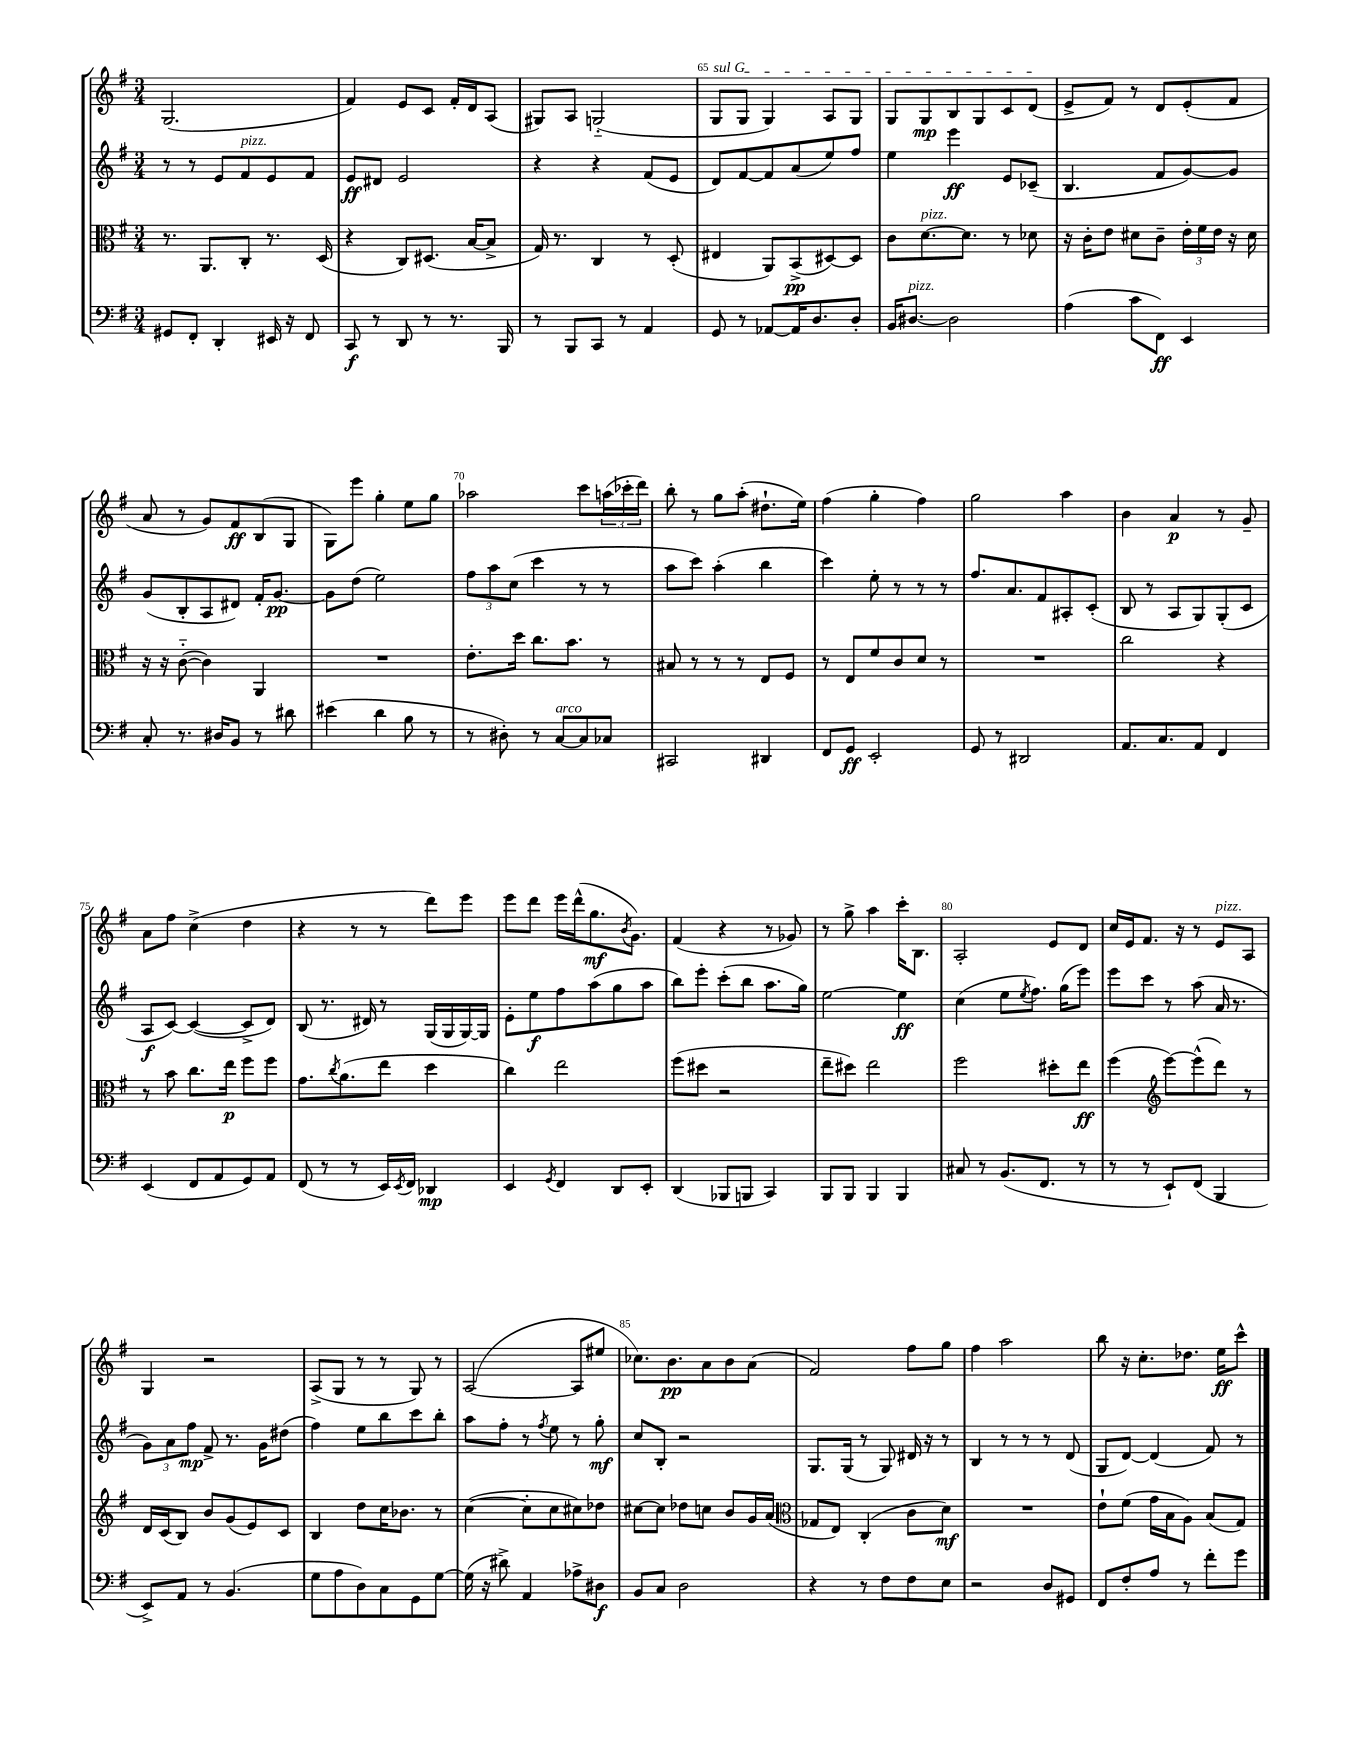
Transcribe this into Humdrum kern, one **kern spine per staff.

**kern	**kern	**kern	**kern
*staff4	*staff3	*staff2	*staff1
*clefF4	*clefC3	*clefG2	*clefG2
*k[f#]	*k[f#]	*k[f#]	*k[f#]
*M3/4	*M3/4	*M3/4	*M3/4
8GG#	8.r	8r	(2.G
8FF#'	.	8r	.
.	8.AA	.	.
4DD'	.	8e	.
.	8C'	8f#	.
16EE#	8.r	8e	.
16r	.	.	.
8FF#	.	8f#	.
.	(16D	.	.
=	=	=	=
8CC	4r	8e	4f#)
8r	.	8d#	.
8DD	8C)	2e	8e
8r	(8.D#	.	8c
8.r	.	.	16f#'
.	[16B	.	16d
.	8B^]	.	(8A
16BBB	.	.	.
=	=	=	=
8r	16G)	4r	8G#)
.	8.r	.	.
8BBB	.	.	8A
8CC	4C	4r	(2G'~
8r	.	.	.
4AA	8r	(8f#	.
.	(8D'	8e	.
=	=	=	=
8GG	4E#	8d)	8G
8r	.	[8f#	8G
[8AA-	8AA)	8f#]	4G)
16AA-]	(8BB^	(8a	.
8.D	.	.	.
.	[8D#)	8ee)	8A
8D'	8D#]	8ff#	8G
=	=	=	=
16BB	8c	4ee	8G
[8.D#	.	.	.
.	[8.d	.	8G
2D#]	.	4eee	8B
.	8.d]	.	.
.	.	.	8G
.	8r	8e	8c
.	8d-	(8c-~	(8d
=	=	=	=
(4A	16r	4.B	8e^
.	16c'	.	.
.	8e	.	8f#)
8c	8d#	.	8r
8FF#)	8c~	8f#	8d
4EE	24e'	[8g)	(8e'
.	24f#	.	.
.	24e	.	.
.	16r	8g]	8f#
.	16d#	.	.
=	=	=	=
8C'	16r	(8g	8a
.	16r	.	.
8.r	([8c'~	8B'	8r
.	4c])	8A	8g)
16D#	.	.	.
8BB	.	8d#)	8f#
8r	4AA	16f#'	(8B
.	.	[8.g	.
8d#	.	.	8G
=	=	=	=
(4e#	2.r	8g]	8G)
.	.	(8dd	8eee
4d	.	2ee)	4gg'
8B	.	.	8ee
8r	.	.	8gg
=	=	=	=
8r	8.e'	12ff#	2aa-
.	.	12aa	.
8D#')	.	.	.
.	.	(12cc	.
.	16dd	.	.
8r	8.cc	4ccc	.
[8C	.	.	.
.	8.b	.	.
8C]	.	8r	8ccc
8C-	8r	8r	(24aa
.	.	.	24ccc-'
.	.	.	24ddd)
=	=	=	=
2CC#	8B#	8aa	8bb'
.	8r	8ccc)	8r
.	8r	(4aa'	8gg
.	8r	.	(8aa'
4DD#	8E	4bb	8.dd#`
.	8F#	.	.
.	.	.	16ee)
=	=	=	=
8FF#	8r	4ccc)	(4ff#
8GG	8E	.	.
2EE'	8f#	8ee'	4gg'
.	8c	8r	.
.	8d	8r	4ff#)
.	8r	8r	.
=	=	=	=
8GG	2.r	8.ff#	2gg
8r	.	.	.
.	.	8.a	.
2DD#	.	.	.
.	.	8f#	.
.	.	8A#'	4aa
.	.	(8c'	.
=	=	=	=
8.AA	2cc	8B	4b
.	.	8r	.
8.C	.	.	.
.	.	8A	4a
8AA	.	8G)	.
4FF#	4r	(8G'	8r
.	.	8c	8g~
=	=	=	=
(4EE	8r	8A	8a
.	8b	[8c)	8ff#
8FF#	8.cc	(4c_	(4cc^
8AA	.	.	.
.	16ee	.	.
8GG)	8ff#	8c^]	4dd
8AA	8ff#	8d)	.
=	=	=	=
(8FF#	8.g	(8B	4r
8r	.	8.r	.
.	8qcc	.	.
.	(8.a	.	.
8r	.	.	8r
.	.	16d#)	.
16EE)	8ee	8r	8r
8qEE	.	.	.
16FF#	.	.	.
4DD-	4dd	(16G	8ddd)
.	.	16G	.
.	.	[16G)	8eee
.	.	16G]	.
=	=	=	=
4EE	4cc)	8e'	8eee
.	.	8ee	8ddd
8qGG	.	.	.
4FF#	2ee	8ff#	16eee
.	.	.	(16ddd^^
.	.	(8aa	8.gg
8DD	.	8gg	.
.	.	.	8qb
.	.	.	8.g)
8EE'	.	8aa	.
=	=	=	=
(4DD	(8ff#	8bb)	(4f#
.	8dd#	8eee'	.
8BBB-	2r	(8ccc'	4r
8BBB	.	8bb	.
4CC)	.	8.aa	8r
.	.	.	8g-)
.	.	16gg)	.
=	=	=	=
8BBB	8ee~	[2ee	8r
8BBB	8dd#)	.	8gg^
4BBB	2ee	.	4aa
4BBB	.	4ee]	16ccc'
.	.	.	8.B
=	=	=	=
8C#	2ff#	(4cc	2A'
8r	.	.	.
(8.BB	.	8ee	.
.	.	8qee	.
.	.	8.ff#)	.
8.FF#	.	.	.
.	8dd#'	.	8e
.	.	(16gg	.
8r	8ee	8eee)	8d
=	=	=	=
8r	(4ff#	8eee	16cc
.	.	.	16e
8r	.	8ccc	8.f#
*	*clefG2	*	*
8EE`)	[8eee)	8r	.
.	.	.	16r
(8FF#	(8eee^^]	(8aa	8r
4BBB	8ddd)	16a	8e
.	.	8.r	.
.	8r	.	8A
=	=	=	=
8EE^)	16d	12g)	4G
.	(16c	.	.
.	.	12a	.
8AA	8B)	.	.
.	.	12ff#	.
8r	8b	8f#^	2r
(4.BB	(8g	8.r	.
.	8e)	.	.
.	.	16g	.
.	8c	(8dd#	.
=	=	=	=
8G	4B	4ff#)	(8A^
8A	.	.	8G
8D)	8dd	8ee	8r
8C	16cc	8bb	8r
.	8.b-	.	.
8GG	.	8ccc	8G)
[8G	8r	8bb'	8r
=	=	=	=
(16G]	([4cc	8aa	([2A
16r	.	.	.
8d#^)	.	8ff#'	.
4AA	8cc']	8r	.
.	.	8qff#	.
.	8cc	8ee	.
8A-^	8cc#)	8r	8A]
8D#	8dd-	8gg'	8ee#
=	=	=	=
8BB	[8cc#	8cc	8.cc-)
8C	8cc#]	8B'	.
.	.	.	8.b
2D	8dd-	2r	.
.	8cc	.	8a
.	8b	.	8b
.	16g	.	(8a
.	(16a	.	.
=	=	=	=
*	*clefC3	*	*
4r	8G-	8.G	2f#)
.	8E)	.	.
.	.	(16G	.
8r	(4C'	8r	.
8F#	.	8G)	.
8F#	8c	16d#	8ff#
.	.	16r	.
8E	8d)	8r	8gg
=	=	=	=
2r	2.r	4B	4ff#
.	.	8r	2aa
.	.	8r	.
8D	.	8r	.
8GG#	.	(8d	.
=	=	=	=
8FF#	8e`	8G	8bb
8F#'	(8f#	[8d)	16r
.	.	.	8.cc'
8A	16g	(4d]	.
.	16B	.	.
8r	8A)	.	8.dd-
8f#'	(8B	8f#)	.
.	.	.	16ee
8g	8G)	8r	8ccc^^
==	==	==	==
*-	*-	*-	*-
